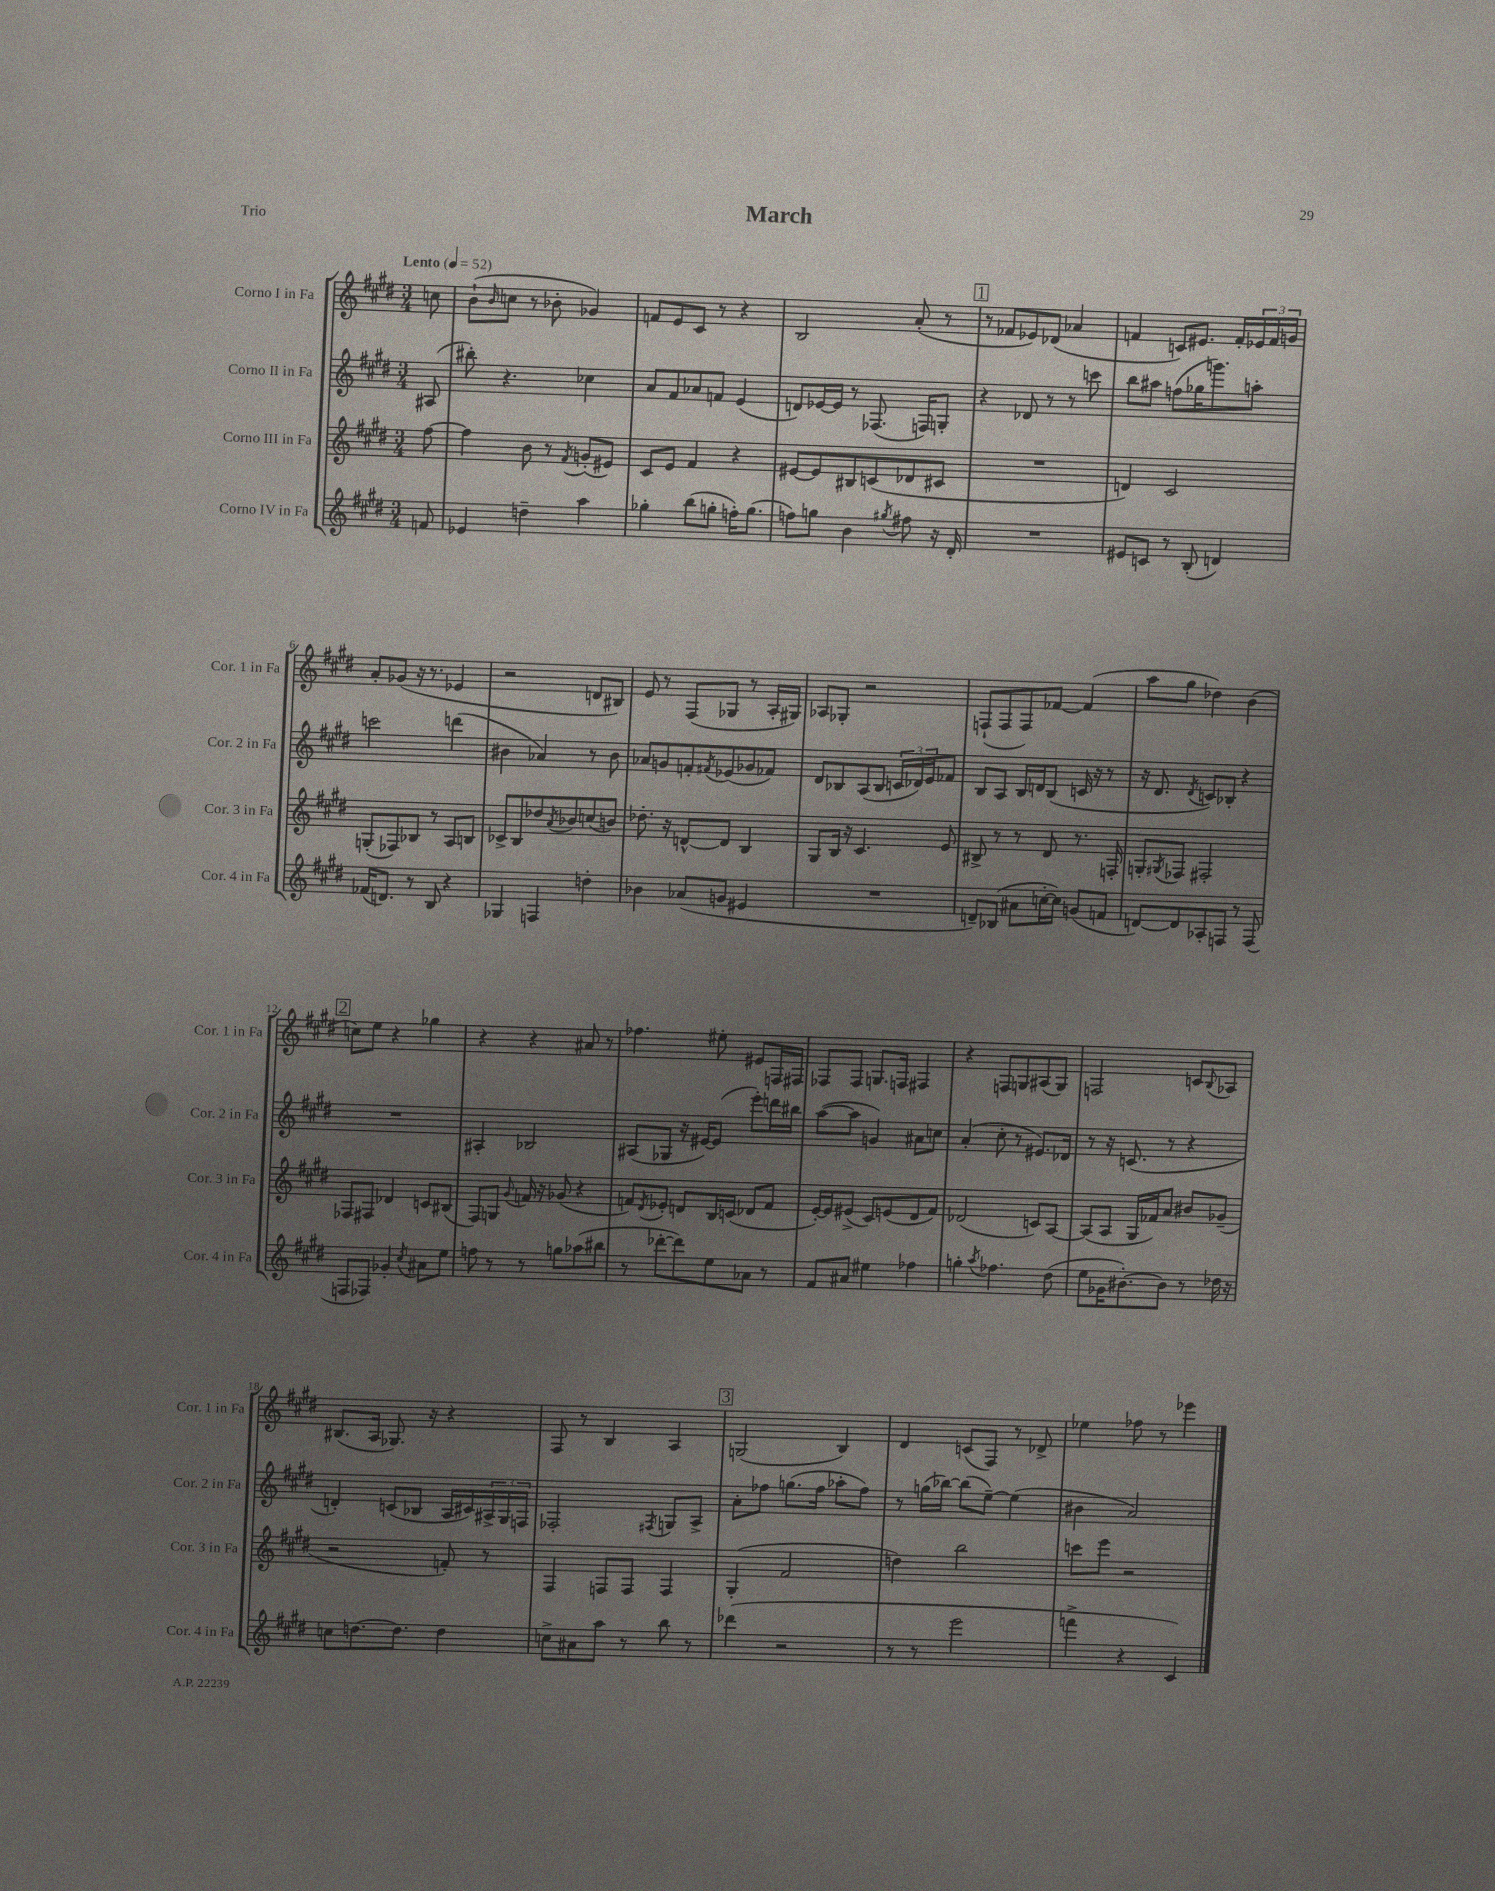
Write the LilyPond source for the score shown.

\header { title = "March" piece = "Trio" }
<<
\new StaffGroup <<
\new Staff = "s0" \with { instrumentName = "Corno I in Fa" shortInstrumentName = "Cor. 1 in Fa" } {
    \clef treble \key e \major \numericTimeSignature \time 3/4 \partial 8 \tempo "Lento" 4 = 52
    c''8 |
    b'8-!( \grace { b'16 } c''8 r8 bes'8-. ges'4) |
    f'8 e'8 cis'8 r8 r4 |
    b2 a'8-.( r8 |
    \mark \markup { \box "1" } r8 fes'8 ees'8) des'8( aes'4 |
    f'4 c'8) eis'8. f'16-. \tuplet 3/2 { ees'16 f'16 g'16 } |
    a'8-. ges'8( r16 r8. ees'4 |
    r2 d'8 bis8) |
    e'8 r8 fis8( ges8 r8 a16-. gis16) |
    aes8 ges8-. r2 |
    f8-!( f8 f8) fes'8~ fes'4( |
    a''8 gis''8 des''4) b'4( |
    \mark \markup { \box "2" } c''8) e''8 r4 ges''4 |
    r4 r4 ais'8 r8 |
    fes''4. eis''8-. eis'8 f16 fis16 |
    fes8 fes8 g8. f16 fis4 |
    r4 f8 g8 ais8( g8) |
    f2 c'8 \appoggiatura { b8 } aes8 |
    bis8.( a16 ges8.) r16 r4 |
    fis8 r8 b4 a4 |
    \mark \markup { \box "3" } g2( b4) |
    dis'4 c'8( fis8) r8 des'8-> |
    ees''4 fes''8 r8 ees'''4 \bar "|." |
}
\new Staff = "s1" \with { instrumentName = "Corno II in Fa" shortInstrumentName = "Cor. 2 in Fa" } {
    \clef treble \key e \major \numericTimeSignature \time 3/4 \partial 8
    ais8( |
    bis''8-.) r4. ces''4 |
    a'8 fis'8 aes'8 f'8 e'4( |
    d'8) ees'16~ ees'16 r8 fes8.( f16) g8-. |
    \mark \markup { \box "1" } r4 des'8 r8 r8 c'''8 |
    b''8 ais''8 f''8( ges''16 g'''8.) a''8-. |
    c'''2 d'''4( |
    bis'4 aes'4) r8 bis'8 |
    aes'8 g'8 f'8-. \acciaccatura { fis'8 } ees'8( ges'8 fes'8) |
    dis'8 bes8 a8( bes8 \tuplet 3/2 { c'16 des'16) e'16 } fes'8 |
    b8 a8 b16 d'16 b8( c'16 r16 r8 |
    r16 dis'8. \acciaccatura { dis'8 } c'8) bes8-. r4 |
    \mark \markup { \box "2" } R2. |
    ais4-. bes2 |
    ais8( ges8 r16 eis'16~) eis'8( e'''8-.) d'''16 bis''16 |
    a''8~( a''8 g'4) ais'8 c''8 |
    a'4-.( cis''8-. r8 eis'8.) des'16 |
    r8 r16 c'8.( r8 r4 |
    d'4-.) c'8( bes8 a16 cis'16) \tuplet 3/2 { ais16-> gis16 f16 } |
    fes2-. \acciaccatura { fis8 } g8 a8-> |
    \mark \markup { \box "3" } a'8-. fes''8 g''8.( fes''16 aes''8-. fes''8) |
    r8 g''16( bes''16~) bes''8( e''8~--) e''4( |
    bis'4 a'2) \bar "|." |
}
\new Staff = "s2" \with { instrumentName = "Corno III in Fa" shortInstrumentName = "Cor. 3 in Fa" } {
    \clef treble \key e \major \numericTimeSignature \time 3/4 \partial 8
    fis''8~ |
    fis''4 b'8 r8 \acciaccatura { fis'8 } g'8-.( eis'8) |
    cis'8 e'8 fis'4 r4 |
    eis'8~ eis'8 bis8 c'8( des'8 cis'8 |
    \mark \markup { \box "1" } R2. |
    d'4) cis'2 |
    g8-.( fes8) bes8 r8 a8 b8 |
    ces'8-> b8 des''8 \acciaccatura { a'8 } bes'8 c''8( b'8) |
    des''8.-. r16 d'8~-^ d'8 b4 |
    gis8 b16 r16 cis'4. e'8 |
    bis8-> r8 r8 dis'8 r8. f16-. |
    g8-. \acciaccatura { gis8 } fes8 fis2-. |
    \mark \markup { \box "2" } fes8 fis8 des'4 c'8 bis8( |
    fis8) g8 \appoggiatura { gis'8 } f'16 r16 ges'8( r4 |
    f'8) \acciaccatura { dis'8 } ees'8-. d'8 b16 c'16( des'8 f'8 |
    e'16~-.) e'16 eis'8->( cis'8) e'8( dis'8 fis'8) |
    des'2( c'8) a8~ |
    a8( a8 gis16 fes'16) a'8 bis'8 ges'8--( |
    r2 f'8-.) r8 |
    fis4 f8 f8 f4 |
    \mark \markup { \box "3" } gis4-.( fis'2 |
    d''4) b''2 |
    c'''8 e'''8 r2 \bar "|." |
}
\new Staff = "s3" \with { instrumentName = "Corno IV in Fa" shortInstrumentName = "Cor. 4 in Fa" } {
    \clef treble \key e \major \numericTimeSignature \time 3/4 \partial 8
    f'8 |
    ees'4 d''4-- a''4 |
    ges''4-. b''8( g''8-. f''16-.) g''8.( |
    f''8) g''8 b'4 \acciaccatura { gis''8 } fis''8 r16 dis'16-. |
    \mark \markup { \box "1" } R2. |
    eis'8 c'8 r8 b8-.( d'4) |
    fes'16( d'8.) r8 b8 r4 |
    ges4 f4 d''4-. |
    bes'4 aes'8( g'8 eis'4 |
    R2. |
    d'8--) bes8( ais'8 c''16~-. c''16) g'8( f'8 |
    d'8~) d'8 aes8-. f8 r8 f8( |
    \mark \markup { \box "2" } f8 fes8) ges'4-. \acciaccatura { cis''8 } ais'8 e''8 |
    f''8 r8 r8 g''8 aes''8( bis''8 |
    r8 des'''8~-. des'''8) e''8 aes'8 r8 |
    fis'8 ais'8 eis''4 fes''4 |
    g''4-. \acciaccatura { a''8 } fes''4. dis''8( |
    e''8 ges'16 bis'8.~-.) bis'8 r8 des''16 r16 |
    c''8 d''8.~ d''8. d''4 |
    c''8-> ais'8 a''8 r8 b''8 r8 |
    \mark \markup { \box "3" } des'''4( r2 |
    r8 r8 e'''2 |
    f'''4-> r4 cis'4) \bar "|." |
}
>>
>>
